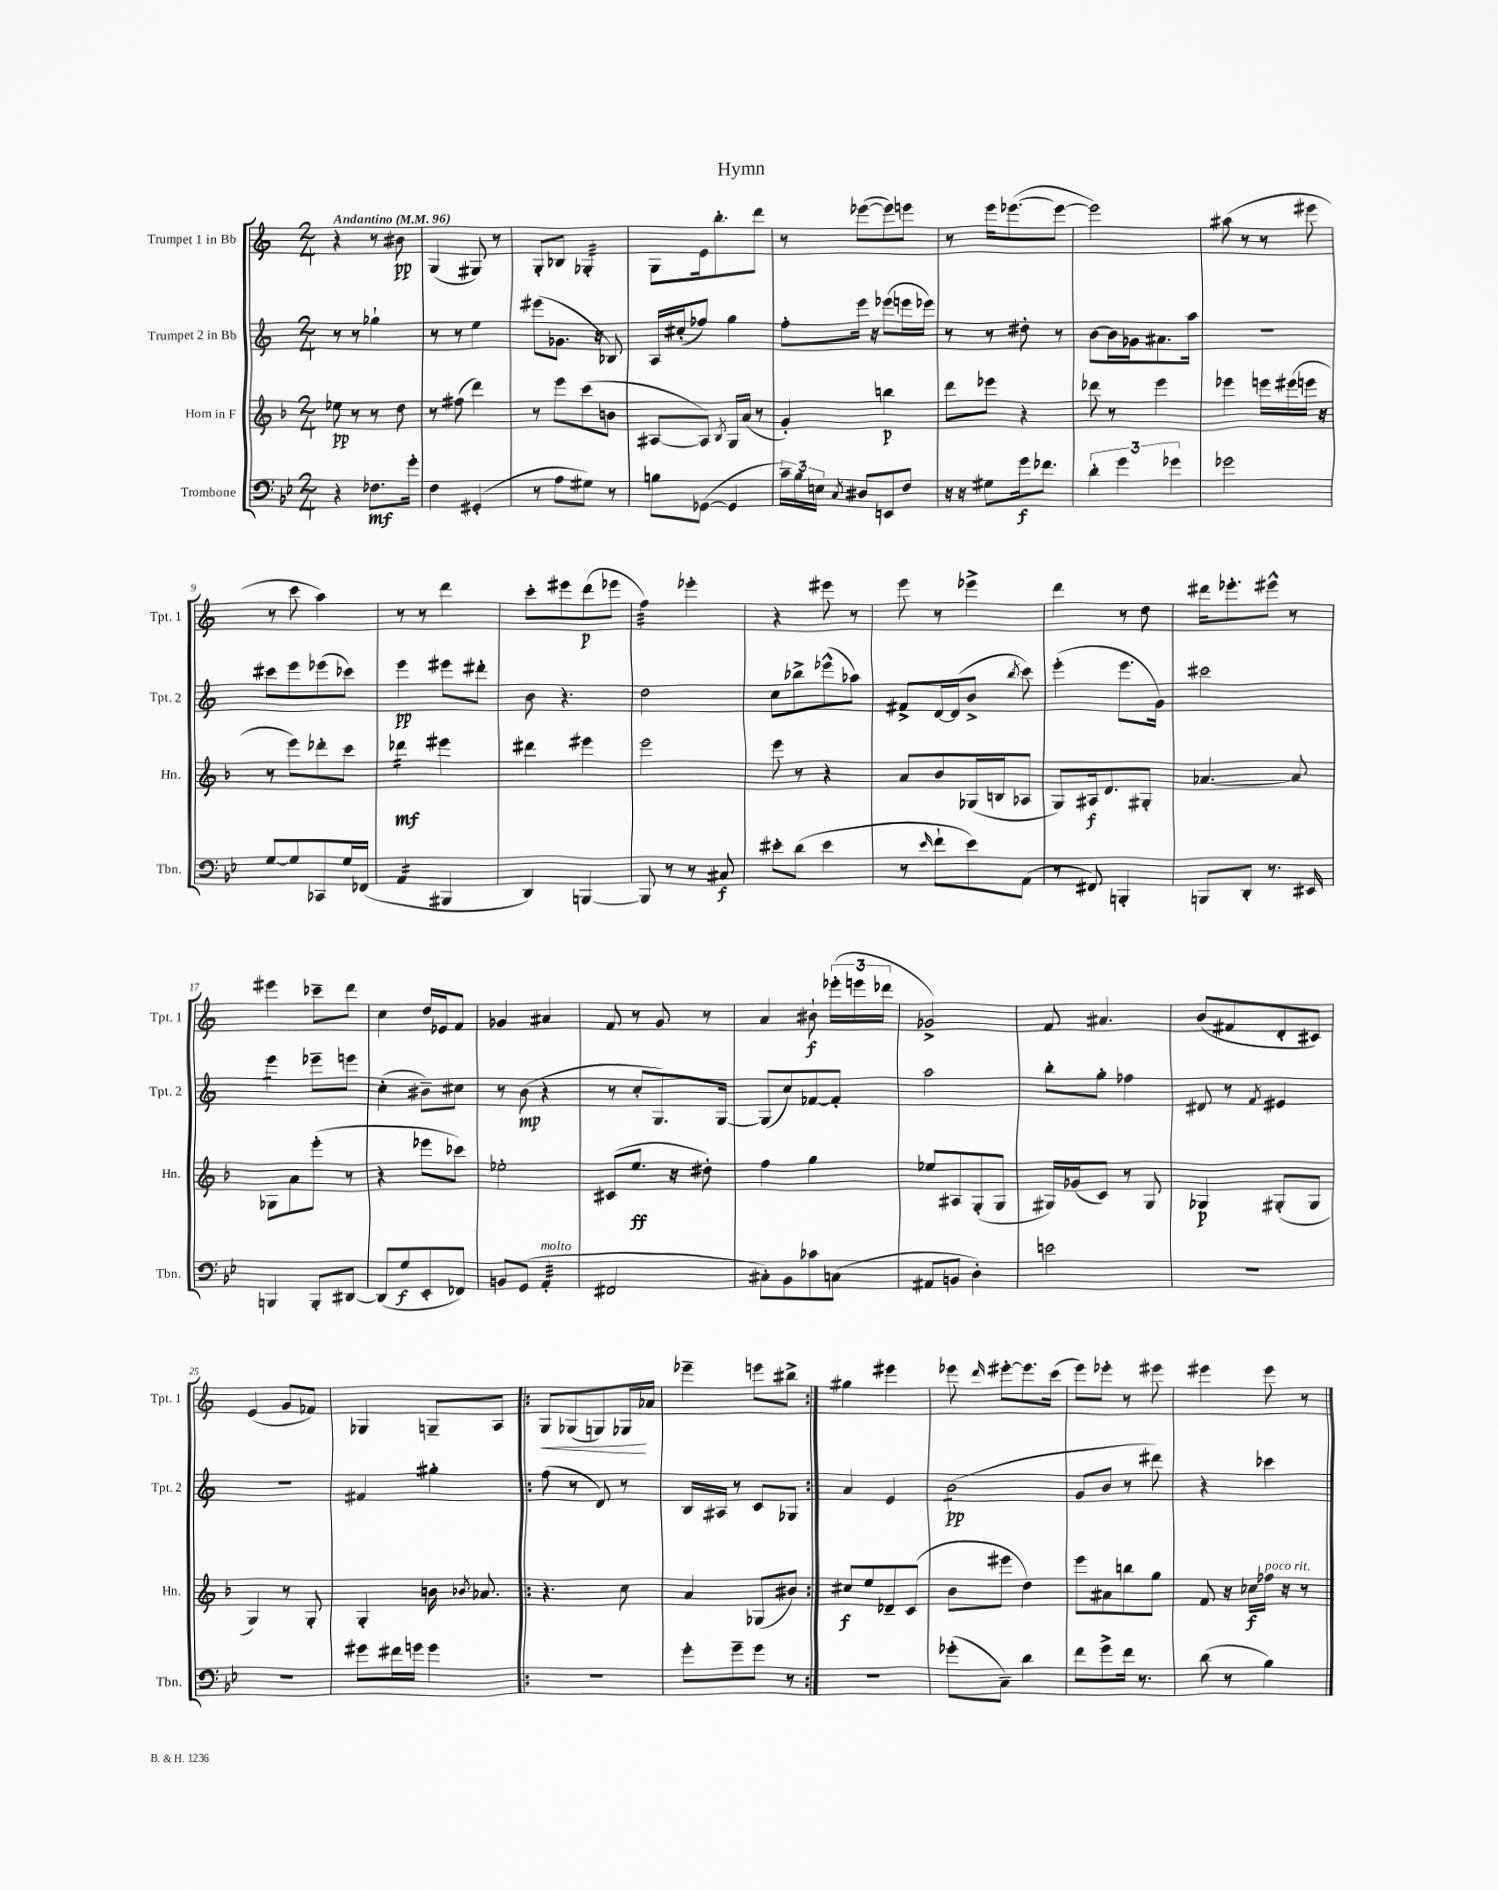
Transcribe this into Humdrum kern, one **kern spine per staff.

**kern	**kern	**kern	**kern
*staff4	*staff3	*staff2	*staff1
*clefF4	*clefG2	*clefG2	*clefG2
*k[b-e-]	*k[b-]	*k[]	*k[]
*M2/4	*M2/4	*M2/4	*M2/4
*MM96	*MM96	*MM96	*MM96
4r	8ee-\	8r	4r
.	8r	8r	.
8.F-\L	8r	4gg-`\	8r
.	8dd\	.	8b#\
16g'\Jk	.	.	.
=	=	=	=
4F\	8r	8r	(4G/
.	(8ff#\	8r	.
(4GG#'/	4ddd\)	4ee\	8G#/)
.	.	.	8r
=	=	=	=
8r	8r	(8eee#\L	8G'/L
8A\L	8eee\L	8.g-\J	8B-/J
8G#\J)	(8ccc\	.	4G-'/
.	.	16r	.
8r	8b\J	8B-/)	.
=	=	=	=
8B\L	[8A#/L	16A/LL	8G\L
.	.	(16cc#'/J	.
([8GG-\J	8A#/]J)	8ff-/J)	16e\k
.	.	.	8.bb'\
.	8qB-/	.	.
4GG-/]	16G/LL	4gg\	.
.	(16a/JJ	.	.
.	8r	.	8ddd\J
=	=	=	=
24c~\LL)	4g'/)	8ff'\L	8r
24B-\	.	.	.
24E\JJ	.	.	.
8qC/	.	.	.
8D#/L	.	16eee\Jk	([8eee-\L
.	.	16r	.
8EE/	4bb\	(8eee-\L	8eee-\])
8F/J	.	16eee\L	8eee\J
.	.	16eee-\JJ)	.
=	=	=	=
16r	8ddd\L	8r	8r
16r	.	.	.
8G#\L	8eee-\J	8r	16eee\LK
.	.	.	([8.eee-\
16g\k	4r	8dd#'\	.
8.f-\J	.	.	.
.	.	8r	8eee-\_J
=	=	=	=
6d'\	8ddd-\	[8b\L	2eee-\])
.	8r	16b\]L	.
6g\	.	.	.
.	.	16g-\J	.
.	4eee\	8.a#\	.
6g-\	.	.	.
.	.	16aa\Jk	.
=	=	=	=
2g-\	4eee-\	2r	(8aa#\
.	.	.	8r
.	16eee\LL	.	8r
.	(16eee#\	.	.
.	16eee\JJ	.	8eee#\
.	16r	.	.
=	=	=	=
[8G/L	8r	8ccc#\L	8r
8G/]	8eee\L)	8eee\	8ccc\
8CC-/	8ddd-'\	(8eee-\	4aa\)
16G/L	8ccc\J	8ccc-\J)	.
(16FF-/JJ	.	.	.
=	=	=	=
4AA/	4ddd-\	4eee\	8r
.	.	.	8r
4BBB#/	4eee#\	8eee#\L	4ddd\
.	.	8ddd#'\J	.
=	=	=	=
4DD/)	4ddd#\	8b\	8ccc'\L
.	.	4.r	8eee#\
[4BBB/	4eee#\	.	(8ddd\
.	.	.	8eee-\J
=	=	=	=
8BBB/]	2eee\	2dd\	4ff\)
8r	.	.	.
8r	.	.	4eee-'\
8C#/	.	.	.
=	=	=	=
8e#'\L	8eee\	8cc\L	4r
(8d\J	8r	8bb-^\	.
4e#\	4r	(8eee-^^\	8eee#\
.	.	8aa-\J)	8r
=	=	=	=
8r	8a/L	8f#^/L	8eee\
16qqe-/	.	.	.
8f`\L	8b-/	[16d/L	8r
.	.	(16d/]J	.
8e-\)	(16G-/L	8b^/J	4eee-^\
.	16B/J	.	.
.	.	8qbb/	.
(8AA\J	8A-/J	8ccc\)	.
=	=	=	=
8r	8G/L)	(4eee'\	4ddd\
8FF#/)	16A#/k	.	.
.	8.d/	.	.
4BBB'/	.	8.eee\L	8r
.	8G#'/J	.	8dd\
.	.	16g\Jk)	.
=	=	=	=
8BBB/L	[4.a-/	2ccc#\	16ddd#\LK
.	.	.	8.eee-'\
8DD'/J	.	.	.
8.r	.	.	8eee#^^\J
.	8a-/]	.	8r
16EE#/	.	.	.
=	=	=	=
4BBB/	8G-\L	4eee\	4eee#\
.	8a\	.	.
8BBB'/L	(8eee'\J	8eee-~\L	8ccc-~\L
[8DD#/J	8r	8eee\J	8ddd\J
=	=	=	=
(8DD#/]L	4r	(4cc'\	4cc\
8G/	.	.	.
8EE-'/	8eee-\L	8b#~\L)	16dd/LL
.	.	.	16e-/J
8FF-/J)	8ccc-\J)	8cc#\J	8f/J
=	=	=	=
8BB/L	2ee-'\	8r	4g-/
(8GG/J	.	(8b\	.
4AA'/	.	4r	4a#/
=	=	=	=
2FF#/	(8c#/L	8r	8f/
.	8.ee/J	8cc'/L	8r
.	.	8.G/)	8g/
.	16r	.	.
.	8dd#'\)	.	8r
.	.	[16G/Jk	.
=	=	=	=
8C#'\L)	4ff\	(8G/]L	4a/
8BB-\	.	8cc/)	.
8c-\	4gg\	[8f-/	8b#`\
(8C\J	.	8f-'/]J	(24eee-'\LL
.	.	.	24eee\
.	.	.	24ddd-\JJ
=	=	=	=
8AA#/L	8ee-/L	2aa\	2g-^/)
8BB/J	8A#/	.	.
4D'\)	(8G'/	.	.
.	8G/J	.	.
=	=	=	=
2e\	16G#/LL)	8bb'\L	8f/
.	(16g-/J	.	.
.	8c/J)	8gg'\J	4.a#/
.	8r	4ff-\	.
.	8G#/	.	.
=	=	=	=
2r	4G-/	8d#/	(8b/L
.	.	8r	8f#/
.	.	8qf/	.
.	(8G#'/L	4e#/	8d'/
.	8G#/J	.	8c#/J)
=	=	=	=
2r	4G/)	2r	(4e/
.	8r	.	8g/L
.	8G'/	.	8f-/J)
=	=	=	=
8g#\L	4G'/	4f#/	4G-/
16f#\L	.	.	.
16g\JJ	.	.	.
4g\	16b\	4gg#'\	8G~/L
.	8qb-/	.	.
.	8.a-/	.	.
.	.	.	8A/J
=!|:	=!|:	=!|:	=!|:
2r	4.r	(8ff\	8G/L
.	.	8r	(8G-/
.	.	8d/)	8G/)
.	8cc\	8r	16G-/L
.	.	.	16a-/JJ
=	=	=	=
8g'\L	4a/	16B/LL	4eee-~\
.	.	16A#/JJ	.
8g~\	.	8r	.
8g\J	(8G-/L	8c/L	8eee\L
8r	8b#/J)	8G-/J	8bb#^\J
=:|!	=:|!	=:|!	=:|!
2r	8cc#/L	4a/	4gg#\
.	8ee/	.	.
.	8d-~/	4e/	4eee#\
.	(8c/J	.	.
=	=	=	=
(8g-'\L	8b-\L	(2b\	8eee-\
.	.	.	16qqddd/
8C~\J)	8eee#\J	.	[8eee#'\L
4d\	4dd\)	.	8.eee#\]
.	.	.	(16ccc\Jk
=	=	=	=
8f\L	8eee\L	8g/L	8eee\L)
8g^\	8a#\	8b/J	8eee-'\J
16f\Jk	8bb\	8r	8r
8.r	.	.	.
.	8gg\J	8ddd#\)	8eee#\
=	=	=	=
(8d\	8f/	4r	4eee#\
8r	16r	.	.
.	16cc-\LL	.	.
4B-\)	16ff-\JJ	4ccc-\	8eee#\
.	16r	.	.
.	8r	.	8r
==	==	==	==
*-	*-	*-	*-
